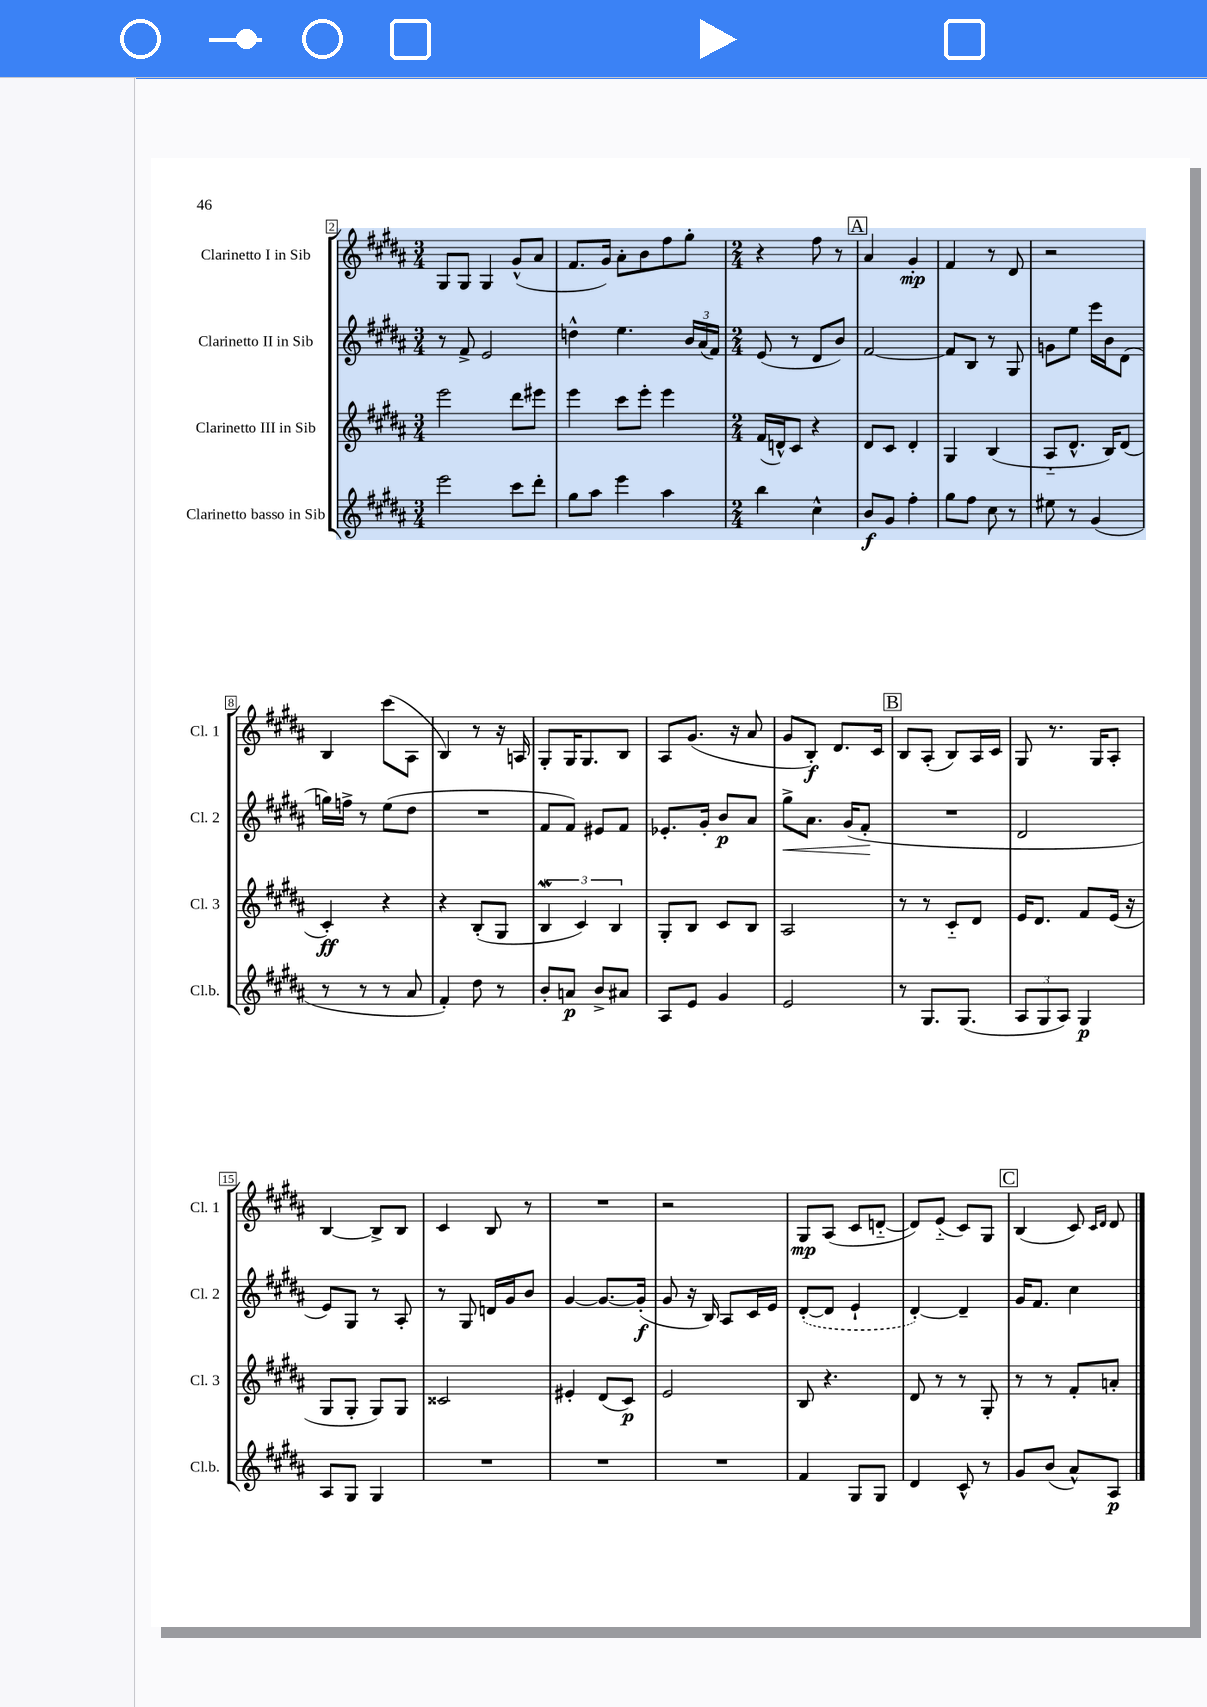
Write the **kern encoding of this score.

**kern	**dynam	**kern	**dynam	**kern	**dynam	**kern	**dynam
*part4	*part4	*part3	*part3	*part2	*part2	*part1	*part1
*staff4	*staff4	*staff3	*staff3	*staff2	*staff2	*staff1	*staff1
*I"Clarinetto basso in Sib	*	*I"Clarinetto III in Sib	*	*I"Clarinetto II in Sib	*	*I"Clarinetto I in Sib	*
*I'Cl.b.	*	*I'Cl. 3	*	*I'Cl. 2	*	*I'Cl. 1	*
*clefG2	*	*clefG2	*	*clefG2	*	*clefG2	*
*k[f#c#g#d#a#]	*	*k[f#c#g#d#a#]	*	*k[f#c#g#d#a#]	*	*k[f#c#g#d#a#]	*
*M3/4	*	*M3/4	*	*M3/4	*	*M3/4	*
=2	=2	=2	=2	=2	=2	=2	=2
2eee\	.	2eee\	.	8r	.	8G#/L	.
.	.	.	.	8f#^/	.	8G#/J	.
.	.	.	.	2e/	.	4G#/	.
8ccc#\L	.	8ddd#\L	.	.	.	(8g#^^/L	.
8ddd#'\J	.	8eee#X\J	.	.	.	8a#/J	.
=3	=3	=3	=3	=3	=3	=3	=3
8gg#\L	.	4eee\	.	4ddn^^\	.	8.f#/L	.
8aa#\J	.	.	.	.	.	.	.
.	.	.	.	.	.	16g#/Jk)	.
4eee\	.	8ccc#\L	.	4.ee\	.	8a#'\L	.
.	.	8eee'\J	.	.	.	8b\	.
4aa#\	.	4eee\	.	.	.	8ff#\	.
.	.	.	.	24b/LL	.	8gg#'\J	.
.	.	.	.	(24a#/	.	.	.
.	.	.	.	24f#/JJ)	.	.	.
=4	=4	=4	=4	=4	=4	=4	=4
*M2/4	*	*M2/4	*	*M2/4	*	*M2/4	*
4bb\	.	(16f#/LL	.	(8e/	.	4r	.
.	.	16dn^^/J)	.	.	.	.	.
.	.	8c#/J	.	8r	.	.	.
4cc#^^\	.	4r	.	8d#/L	.	8ff#\	.
.	.	.	.	8b/J)	.	8r	.
!!LO:REH:place=s1:t=A
=5	=5	=5	=5	=5	=5	=5	=5
8b/L	f	8d#/L	.	[2f#/	.	4a#/	.
8g#/J	.	8c#/J	.	.	.	.	.
4ff#'\	.	4d#'/	.	.	.	4g#'/	mp
=6	=6	=6	=6	=6	=6	=6	=6
8gg#\L	.	4G#/	.	8f#/L]	.	4f#/	.
8ff#\J	.	.	.	8B/J	.	.	.
8cc#\	.	(4B/	.	8r	.	8r	.
8r	.	.	.	8G#/	.	8d#/	.
=7	=7	=7	=7	=7	=7	=7	=7
8ee#X\	.	8A#/L	.	8gn\L	.	2r	.
8r	.	8.d#^^/J	.	8ee\J	.	.	.
(4g#/	.	.	.	16eee\LL	.	.	.
.	.	16B/KL)	.	16b\J	.	.	.
.	.	(8d#/J	.	(8d#\J	.	.	.
!!LO:LB:g=z
=8	=8	=8	=8	=8	=8	=8	=8
8r	.	4c#'/)	ff	16ggn\LL)	.	4B/	.
.	.	.	.	16ffn^\JJ	.	.	.
8r	.	.	.	8r	.	.	.
8r	.	4r	.	(8ee\L	.	(8ccc#\L	.
8a#/	.	.	.	8dd#\J	.	8A#\J	.
=9	=9	=9	=9	=9	=9	=9	=9
4f#'/)	.	4r	.	2r	.	4B/)	.
8dd#\	.	(8B'/L	.	.	.	8r	.
8r	.	8G#/J	.	.	.	16r	.
.	.	.	.	.	.	16An/	.
=10	=10	=10	=10	=10	=10	=10	=10
8b'/L	.	6Bw/	.	8f#/L	.	8G#'/L	.
8an/J	p	.	.	8f#/J)	.	16G#/K	.
.	.	6c#/)	.	.	.	.	.
.	.	.	.	.	.	8.G#/	.
8b^/L	.	.	.	8e#X/L	.	.	.
.	.	6B/	.	.	.	.	.
8a#X/J	.	.	.	8f#/J	.	8B/J	.
=11	=11	=11	=11	=11	=11	=11	=11
8A#/L	.	8G#'/L	.	8.e-X'/L	.	8A#/L	.
8e/J	.	8B/J	.	.	.	(8.g#/J	.
.	.	.	.	16g#'/Jk	.	.	.
4g#/	.	8c#/L	.	8b/L	p	.	.
.	.	.	.	.	.	16r	.
.	.	8B/J	.	8a#/J	.	8a#/	.
=12	=12	=12	=12	=12	=12	=12	=12
!	!	!	!	!	!LO:HP:b	!	!
2e/	.	2A#/	.	8gg#^\L	<	8g#/L	.
.	.	.	.	8.a#\J	.	8B'/J)	f
.	.	.	.	.	.	8.d#/L	.
.	.	.	.	(16g#/KL	.	.	.
.	.	.	.	8f#'/J	.	.	.
.	.	.	.	.	.	16c#/Jk	.
.	.	.	.	.	[	.	.
!!LO:REH:place=s1:t=B
=13	=13	=13	=13	=13	=13	=13	=13
8r	.	8r	.	2r	.	8B/L	.
8.G#/L	.	8r	.	.	.	(8A#'/J	.
.	.	8c#/L	.	.	.	8B/L)	.
(8.G#/J	.	.	.	.	.	.	.
.	.	8d#/J	.	.	.	16A#/L	.
.	.	.	.	.	.	16c#/JJ	.
=14	=14	=14	=14	=14	=14	=14	=14
12A#/L	.	16e/KL	.	2d#/	.	8G#/	.
.	.	8.d#/J	.	.	.	.	.
12G#/	.	.	.	.	.	.	.
.	.	.	.	.	.	8.r	.
12A#/J)	.	.	.	.	.	.	.
4G#/	p	8f#/L	.	.	.	.	.
.	.	.	.	.	.	16G#/KL	.
.	.	(16e/Jk	.	.	.	8A#'/J	.
.	.	16r	.	.	.	.	.
!!LO:LB:g=z
=15	=15	=15	=15	=15	=15	=15	=15
8A#/L	.	8G#/L	.	8e/L)	.	[4B/	.
8G#/J	.	8G#'/J	.	8G#/J	.	.	.
4G#/	.	8G#/L)	.	8r	.	8B^/L]	.
.	.	8G#/J	.	8A#'/	.	8B/J	.
=16	=16	=16	=16	=16	=16	=16	=16
2r	.	2c##X/	.	8r	.	4c#/	.
.	.	.	.	8G#/	.	.	.
.	.	.	.	16dn/LL	.	8B/	.
.	.	.	.	16g#/J	.	.	.
.	.	.	.	8b/J	.	8r	.
=17	=17	=17	=17	=17	=17	=17	=17
2r	.	4e#X'/	.	[4g#/	.	2r	.
.	.	(8d#/L	.	8.g#/L_	.	.	.
.	.	8c#/J)	p	.	.	.	.
.	.	.	.	(16g#'/Jk]	f	.	.
=18	=18	=18	=18	=18	=18	=18	=18
2r	.	2e/	.	8g#/	.	2r	.
.	.	.	.	16r	.	.	.
.	.	.	.	16B/)	.	.	.
.	.	.	.	8A#/L	.	.	.
.	.	.	.	16c#/L	.	.	.
.	.	.	.	16e/JJ	.	.	.
=19	=19	=19	=19	=19	=19	=19	=19
4f#/	.	8B/	.	([8d#'/L	.	8G#/L	mp
.	.	4.r	.	8d#/J]	.	(8A#/J	.
8G#/L	.	.	.	4e`/	.	8c#/L	.
8G#/J	.	.	.	.	.	[8dn/J	.
=20	=20	=20	=20	=20	=20	=20	=20
4d#/	.	8d#/	.	[4d#'/)	.	8d/L])	.
.	.	8r	.	.	.	(8e/J	.
8c#^^/	.	8r	.	4d#~/]	.	8c#/L)	.
8r	.	8G#'/	.	.	.	8G#/J	.
!!LO:REH:place=s1:t=C
=21	=21	=21	=21	=21	=21	=21	=21
8g#/L	.	8r	.	16g#/KL	.	(4B/	.
.	.	.	.	8.f#/J	.	.	.
(8b/J	.	8r	.	.	.	.	.
8a#^^/L)	.	8f#'/L	.	4cc#\	.	8c#/)	.
.	.	.	.	.	.	16qqc#/LL	.
.	.	.	.	.	.	16qqd#/JJ	.
8A#/J	p	8an'/J	.	.	.	8d#/	.
==	==	==	==	==	==	==	==
*-	*-	*-	*-	*-	*-	*-	*-
